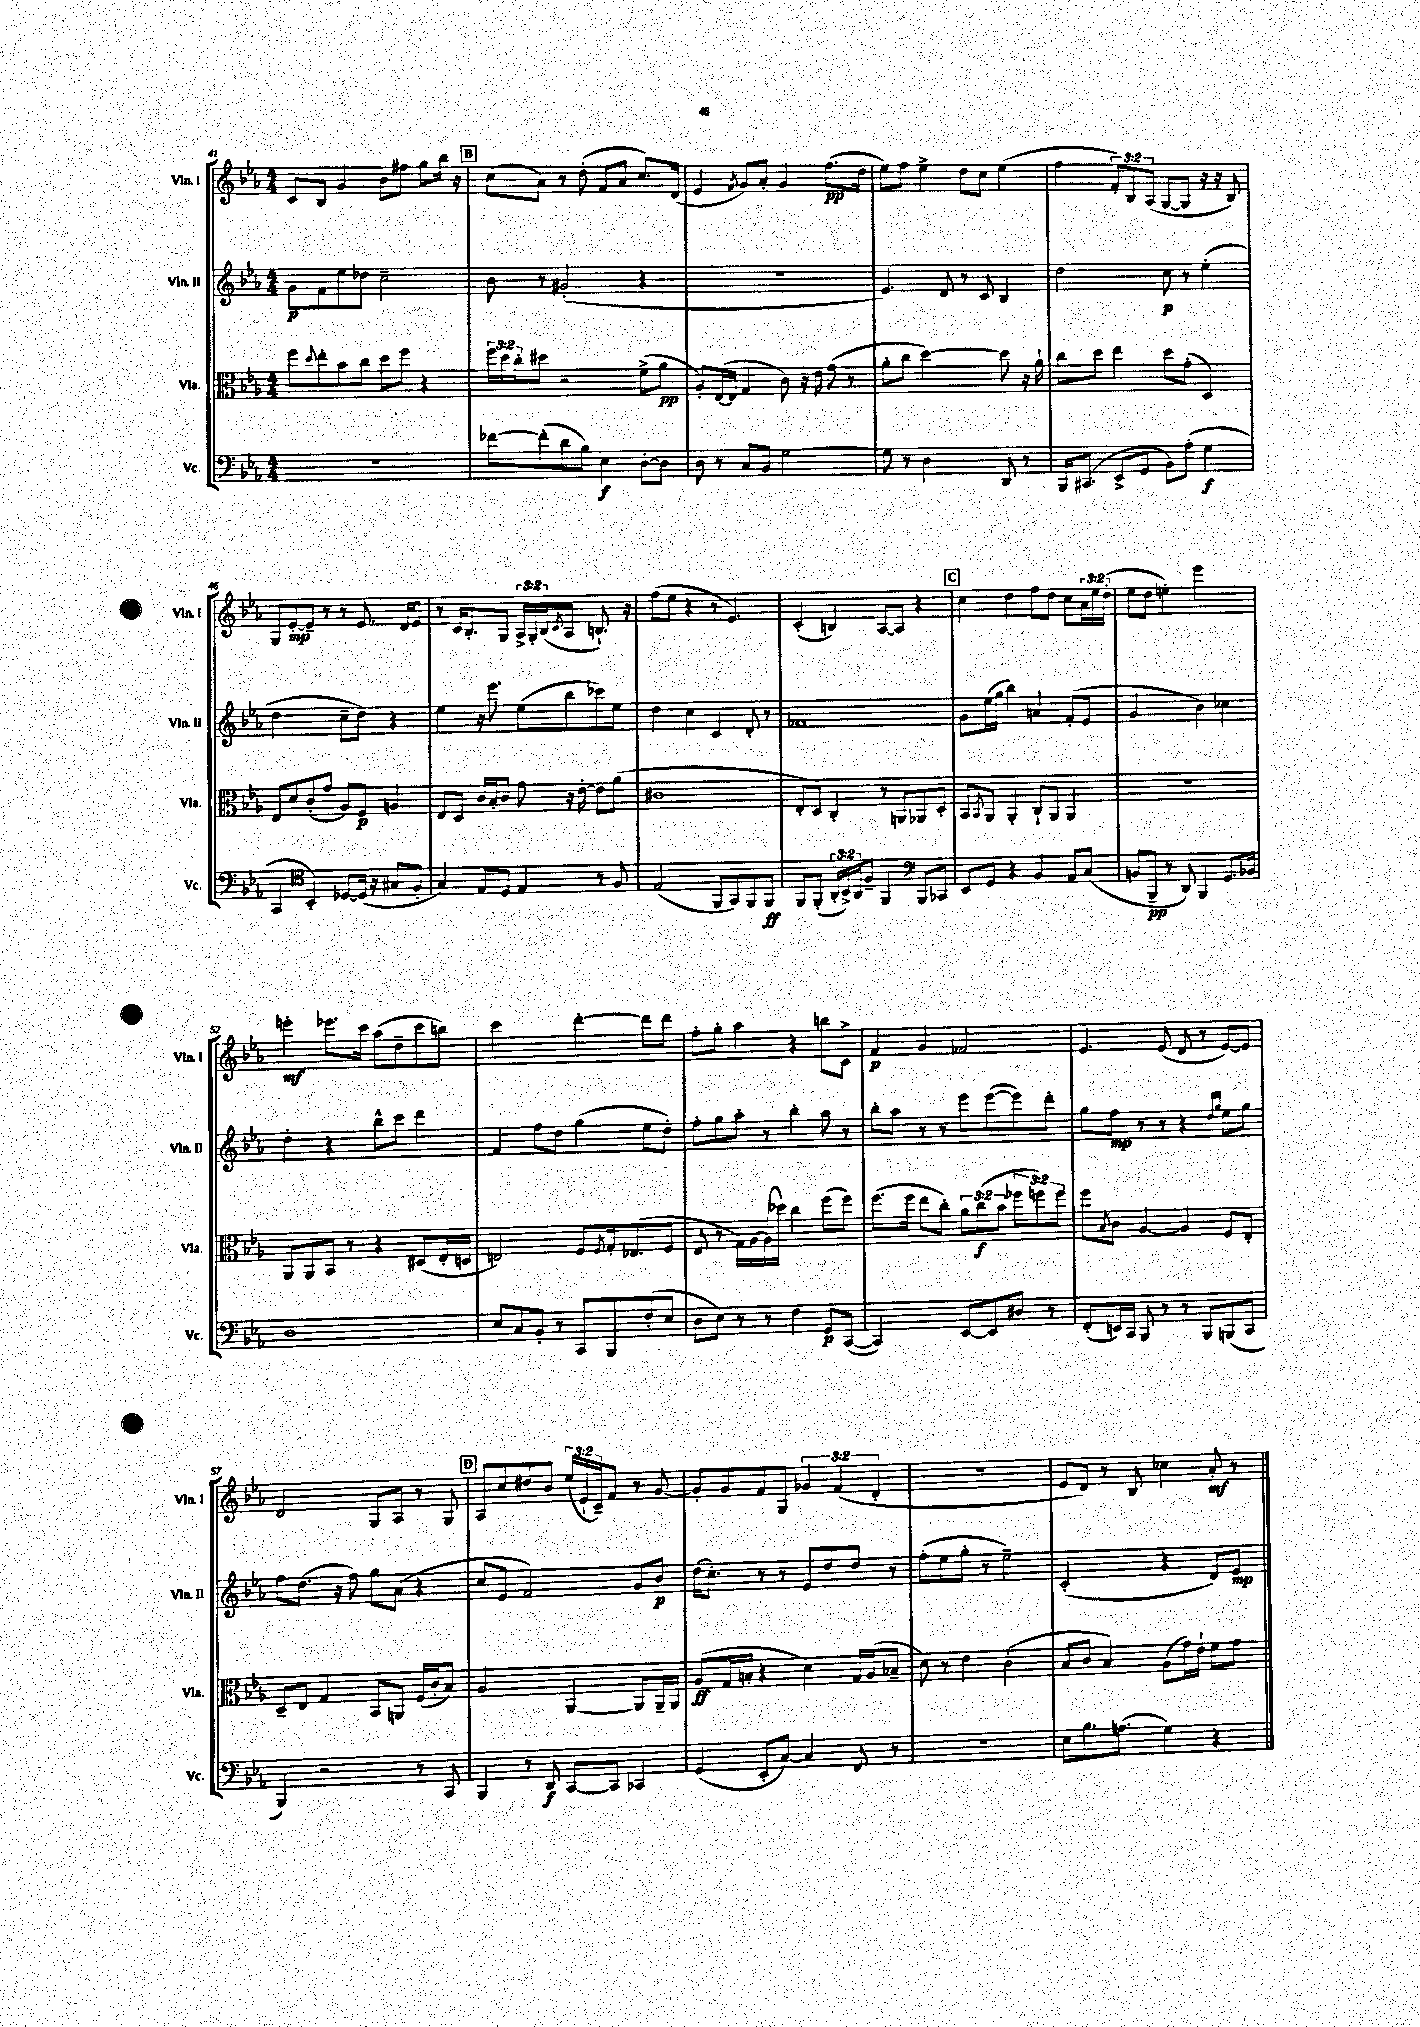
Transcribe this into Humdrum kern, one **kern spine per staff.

**kern	**kern	**kern	**kern
*staff4	*staff3	*staff2	*staff1
*clefF4	*clefC3	*clefG2	*clefG2
*k[b-e-a-]	*k[b-e-a-]	*k[b-e-a-]	*k[b-e-a-]
*M4/4	*M4/4	*M4/4	*M4/4
1r	8ff\L	8g\L	8c/L
.	8qqdd/	.	.
.	8ee-'\	8f\	8B-/J
.	8b-\	8ee-\	4g/
.	8cc\J	8dd-\J	.
.	8dd\L	2cc~\	8b-\L
.	8ff\J	.	8ff#\J
.	4r	.	8gg\L
.	.	.	16bb-\Jk
.	.	.	16r
=	=	=	=
[8f-\L	24ff\LL	8b-\	(8cc\L
.	24dd\	.	.
.	24cc'\J	.	.
(8f-'\]	8dd#\J	8r	8a-\J)
8d\	2r	(2g#'/	8r
8B-\J)	.	.	(8dd'\
4E-\	.	.	8f/L
.	.	.	8a-/J
[8D'\L	(8f^\L	4r	8.cc/L)
8D\]J	8a-\J	.	.
.	.	.	(16d/Jk
=	=	=	=
8D\	8A-'/L)	1r	4e-/
8r	([16E-/L	.	.
.	16E-/]JJ	.	.
.	.	.	8qf/
8C/L	4G/	.	8g/L)
8BB-/J	.	.	8a-'/J
[2G\	8c\)	.	4g/
.	16r	.	.
.	16e-\	.	.
.	(8g\	.	(8.ff\L
.	8r	.	.
.	.	.	16dd\Jk
=	=	=	=
8G\]	8a-'\L	4.e-/)	8ee-\L)
8r	8cc\J	.	8ff\J
2D\	[2dd\)	.	4ee-^\
.	.	8d/	.
.	.	8r	8dd\L
.	.	8c/	8cc\J
8DD/	8dd\]	4B-/	(4ee-\
8r	16r	.	.
.	16a-`\	.	.
=	=	=	=
16BBB-/LK	8cc\L	2dd\	4ff\
(8.CC#/J	.	.	.
.	8dd\J	.	.
8EE-^/L	4ee-\	.	12f'/L)
.	.	.	12B-/
8GG/J	.	.	.
.	.	.	(12A-/J
8BB-\L)	8dd\L	8cc\	[8G/L
(8A-'\J	(8g'\J	8r	8G/]J
4G\	4D/)	(4ee-'\	16r
.	.	.	16r
.	.	.	8B-/)
=	=	=	=
4CC/	8E-/L	2dd\	8G/L
.	8d/	.	[8e-'/
*clefC4	*	*	*
4BB-'/)	(8c'/	.	8e-~/]J
.	8g/J	.	8r
[8D-/L	8A-/L)	8cc~\L	8r
(16D-/]Jk	8F/J	8dd\J)	8.e-/
16r	.	.	.
8G#/L	4A/	4r	.
.	.	.	16d/LK
8F'/J	.	.	8e-/J
=	=	=	=
4G/)	8E-/L	4ee-\	8r
.	8D/J	.	16c/LK
.	.	.	8.B-'/
8E-/L	16c/LL	16r	.
.	16B-'/J	8.eee-\	.
8D/J	8c/J	.	8G/J
4E-/	8g\	(8ee-\L	24A-^/LL
.	.	.	24G'/
.	.	.	(24B-/J
.	.	.	8qc/
.	16r	8bb-\	8A-/J
.	[16e-'\	.	.
8r	8e-\]L	8ccc-\)	8.B`/)
8F/	(8a-\J	8ee-\J	.
.	.	.	16r
=	=	=	=
(2E-/	1c#	4dd\	(8ff\L
.	.	.	8ee-\J
.	.	4cc\	4r
8FF/L	.	4c/	8r
8GG/)	.	.	4.e-/)
8FF/	.	8d'/	.
8FF/J	.	8r	.
=	=	=	=
8FF/L	8E-'/L	1f-	(4c'/
(8FF'/J	8D/J)	.	.
24AA-'/LL	4C'/	.	4B/)
24BB-^/)	.	.	.
24AA-/J	.	.	.
8F~/J	.	.	.
4FF/	8r	.	[8A-/L
.	8AA/L	.	8A-/]J
*clefF4	*	*	*
8BBB-/L	8AA-/	.	4r
8CC-/J	8D'/J	.	.
=	=	=	=
8EE-/L	8BB-/L	8g\L	4cc\
.	8qBB-/	.	.
8GG/J	8AA-/J	(16ee-\L	.
.	.	16gg\JJ	.
4r	4AA-'/	4bb-\)	4dd\
4BB-/	8C`/L	4a/	8ff\L
.	8AA-/J	.	8dd\J
8AA-/L	4AA-/	(8f'/L	8cc\L
(8C/J	.	8e-/J	24a-\L
.	.	.	24ee-\
.	.	.	(24dd'\JJ
=	=	=	=
8BB/L	1r	2g/	8ee-\L
8BBB-~/J	.	.	8dd\J
8r	.	.	4ee'\)
8DD/)	.	.	.
4BBB-/	.	4b-\)	2eee-\
8.GG/L	.	4cc-\	.
16BB-/Jk	.	.	.
=	=	=	=
1D	8AA-/L	4dd'\	4eee'\
.	8AA-/	.	.
.	8BB-/J	4r	8.eee-\L
.	8r	.	.
.	.	.	16ccc\Jk
.	4r	8bb-^^\L	(8aa-\L
.	.	8ccc\J	8dd~\
.	(8D#/L	4ddd\	8ccc\
.	16E-'/L	.	8bb\J)
.	16D/JJ	.	.
=	=	=	=
8E-/L	2E/)	4f/	2ccc\
8C/	.	.	.
8BB-'/J	.	8ff\L	.
8r	.	8dd\J	.
8CC/L	8F/L	(4gg\	[4ddd'\
.	8qF/	.	.
8BBB-/	16G'/k	.	.
.	(8.E-/	.	.
(8F'/	.	8ee-\L	8ddd\]L
8E-/J	8F/J	8dd'\J)	8ddd\J
=	=	=	=
8D\L	8E-/	8ff'\L	8ff'\L
8E-\J)	8r	8gg\	8gg'\J
8r	16G\LL)	8aa-'\J	4aa-\
.	[16A-\	.	.
8r	(16A-\]	8r	.
.	16dd-\JJ)	.	.
4F\	4cc\	4bb-'\	4r
8GG/L	(8ff\L	8aa-\	8bb\L
([8CC/J	8ff\J)	8r	8c^\J
=	=	=	=
2CC/])	(8.ff\L	8bb-'\L	4f/
.	.	8aa-\J	.
.	16ff\Jk	.	.
.	8ee-\L	8r	4g/
.	8cc'\J)	8r	.
[8EE-/L	12a-\L	8eee-\L	2f-/
.	(12cc\	.	.
8EE-/]	.	([8eee-\	.
.	12b-\J	.	.
8D#/J	12ff-\L	8eee-\])	.
.	12ff\)	.	.
8r	.	8ddd'\J	.
.	12ff\J	.	.
=	=	=	=
(8FF'/L	8ff\L	8gg\L	4.e-/
.	8qB-/	.	.
16EE/L)	8c\J	8ff\J	.
16CC/JJ	.	.	.
8BBB-/	[4A-/	8r	.
8r	.	8r	(8e-/
8r	4A-/]	4r	8d/
8BBB-/L	.	.	8r
.	.	16qqdd/LL	.
.	.	16qqgg/JJ	.
(8BBB/	8F/L	8ee-\L	[8e-/L)
8CC/J	8E-'/J	8gg\J	8e-/]J
=	=	=	=
4BBB-/)	8D~/L	8ff\L	2d/
.	8E-/J	(8.dd\J	.
2r	4G/	.	.
.	.	16r	.
.	.	8ff\)	.
.	8BB-/L	8gg\L	8G/L
.	8AA/J	(8a-\J	8A-/J
8r	(16F/LL	4r	8r
.	16c'/J	.	.
8CC/	8B-/J)	.	8G/
=	=	=	=
4BBB-/	2A-/	8cc/L	8A-/L
.	.	8e-/J	8cc/
8r	.	2f/)	8dd#/
8DD/	.	.	8b-/J
[8CC/L	[4AA-/	.	(24ee-/LL
.	.	.	24e-`/
.	.	.	24c~/J)
8CC/]J	.	.	8f/J
4CC-/	8AA-/]L	8g/L	8r
.	16AA-~/L	8b-/J	[8g/
.	16AA-/JJ	.	.
=	=	=	=
(4GG/	(8A-/L	(16dd\LK	8g'/]L
.	.	8.cc'\J)	.
.	16G/L	.	8g/
.	16B'/JJ	.	.
8EE-'/L	4r	8r	8f/
[8C/J)	.	8r	8G/J
4C/]	4d\)	8e-/L	6g-/
.	.	8dd/	.
.	.	.	(6f/
8FF/	16G/LL	8dd/J	.
.	(16A-/J	.	.
.	.	.	6d'/
8r	8B-~/J	8r	.
=	=	=	=
1r	8d\)	(8ff'\L	1r
.	8r	8ee-\	.
.	4e-\	8gg'\J	.
.	.	8r	.
.	(2c'\	2ee-~\)	.
=	=	=	=
8E-\L	8B-/L	(2c'/	8e-/L
8.B-\	8c/J	.	8d/J)
.	4B-/)	.	8r
(8.A\J	.	.	.
.	.	.	8B-/
4G\)	(8A-\L	4r	4cc-\
.	16g\L)	.	.
.	16e-`\JJ	.	.
4r	8f\L	8d/L)	8a-'/
.	8g\J	8e-/J	8r
==	==	==	==
*-	*-	*-	*-
